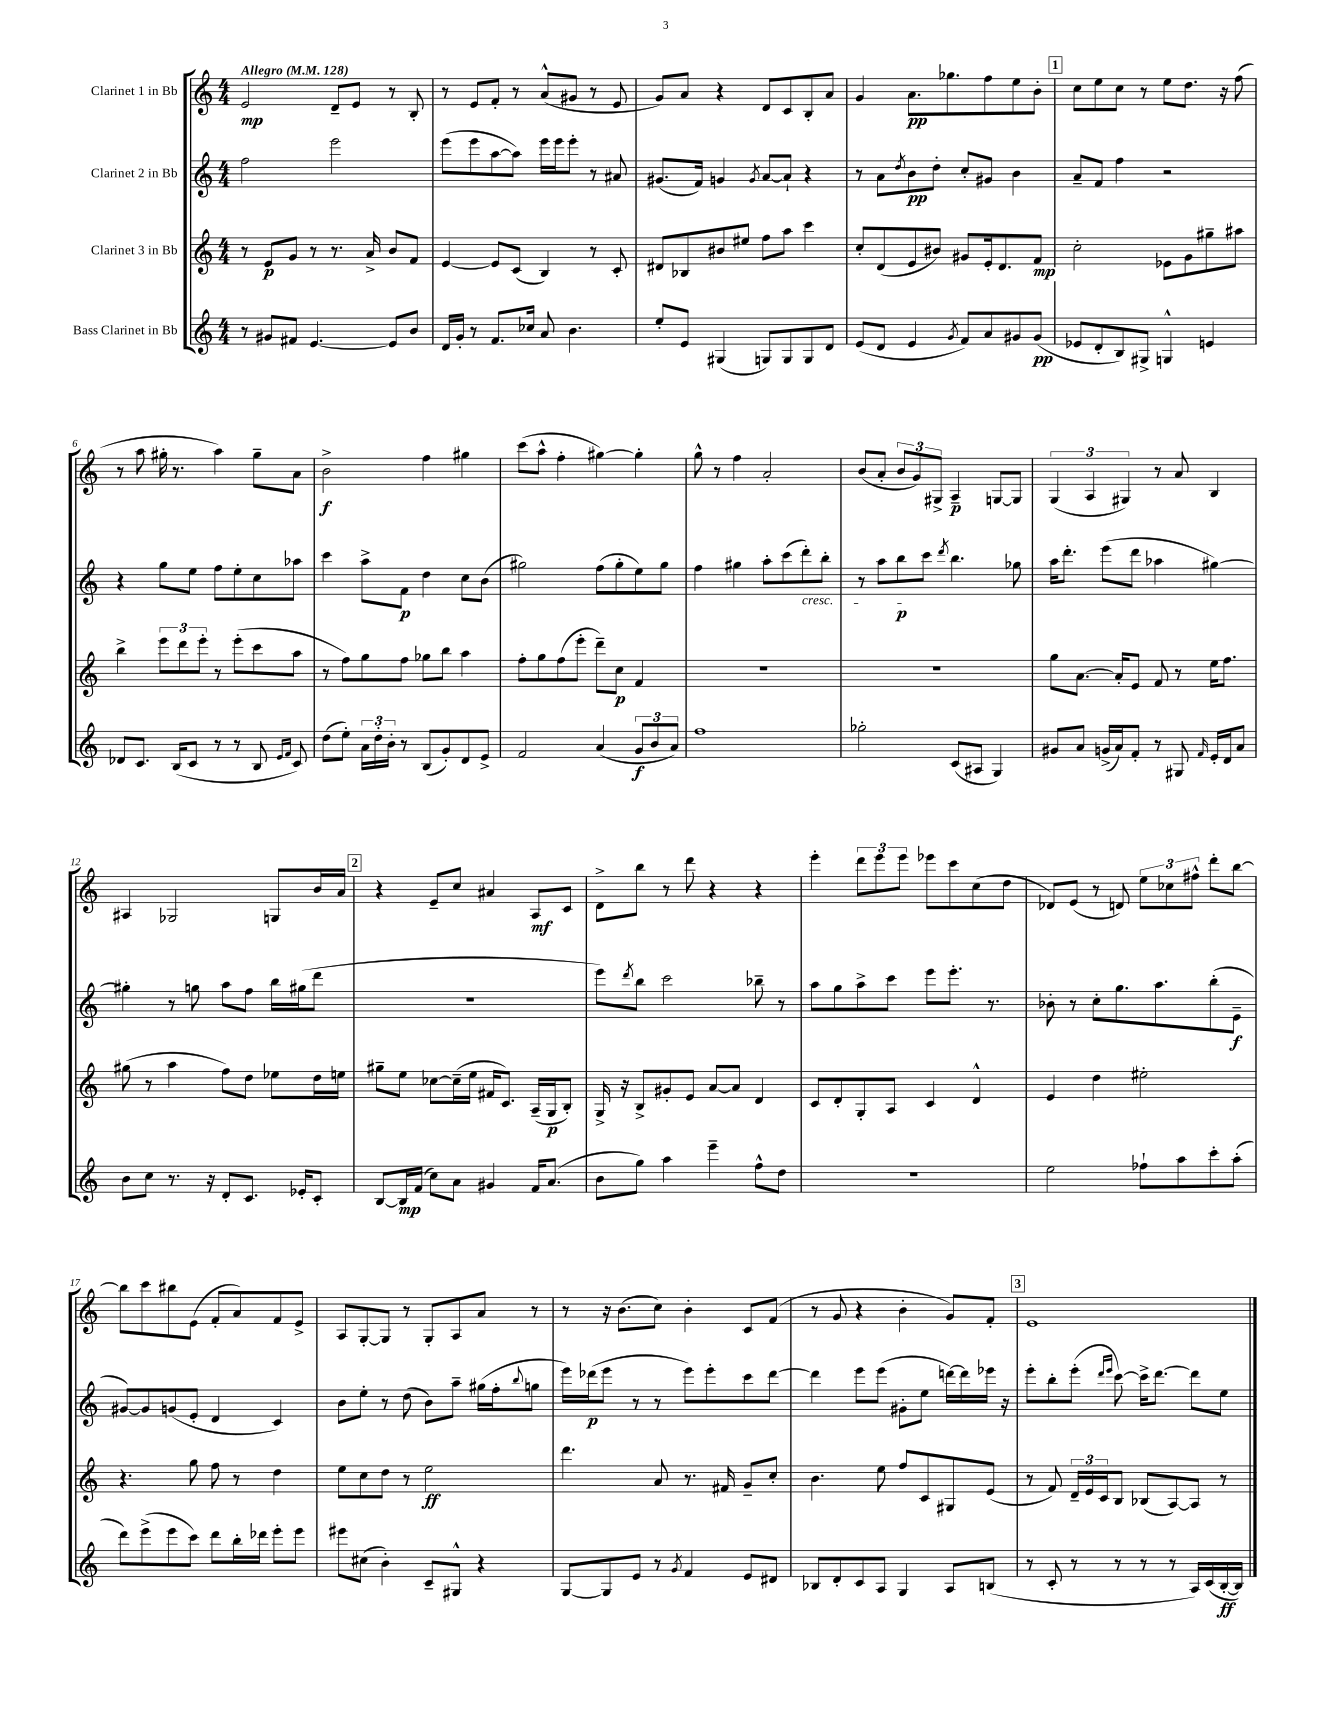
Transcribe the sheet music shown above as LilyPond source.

<<
\new StaffGroup <<
\new Staff = "s0" \with { instrumentName = "Clarinet 1 in Bb" } {
    \clef treble \key c \major \numericTimeSignature \time 4/4 \tempo "Allegro" 4 = 128
    e'2\mp d'8-- e'8 r8 b8-. |
    r8 e'8 f'8-. r8 a'8-^( gis'8 r8 e'8 |
    g'8) a'8 r4 d'8 c'8 b8-. a'8 |
    g'4 a'8.\pp ges''8. f''8 e''8 b'8-. |
    \mark \markup { \box "1" } c''8 e''8 c''8 r8 e''8 d''8. r16 f''8( |
    r8 a''8 gis''16-. r8. a''4) gis''8-- a'8 |
    b'2->\f f''4 gis''4 |
    c'''8( a''8-^ f''4-. gis''4~) gis''4-. |
    g''8-^ r8 f''4 a'2-. |
    b'8( a'8-. \tuplet 3/2 { b'8 g'8) gis8-> } a4--\p g8~ g8 |
    \tuplet 3/2 { g4( a4 gis4) } r8 a'8 b4 |
    ais4 ges2 g8 b'16 a'16 |
    \mark \markup { \box "2" } r4 e'8-- c''8 ais'4 a8\mf c'8 |
    d'8-> b''8 r8 d'''8 r4 r4 |
    e'''4-. \tuplet 3/2 { d'''8 e'''8 e'''8 } ees'''8 c'''8 c''8( d''8 |
    des'8) e'8( r8 d'8) \tuplet 3/2 { e''8 ces''8 fis''8-^ } d'''8-. b''8~ |
    b''8 c'''8 bis''8 e'8( f'8-. a'8) f'8 e'8-> |
    a8 g8~-. g8 r8 g8-. a8 a'8 r8 |
    r8 r16 b'8.( c''8) b'4-. c'8 f'8( |
    r8 g'8 r4 b'4-. g'8) f'8-. |
    \mark \markup { \box "3" } e'1 \bar "|." |
}
\new Staff = "s1" \with { instrumentName = "Clarinet 2 in Bb" } {
    \clef treble \key c \major \numericTimeSignature \time 4/4
    f''2 e'''2 |
    e'''8( e'''8 a''8~ a''8) e'''16 e'''16 e'''8-. r8 ais'8 |
    gis'8.( f'16) g'4 \acciaccatura { g'8 } a'8~ a'8-! r4 |
    r8 a'8 \acciaccatura { d''8 } b'8\pp d''8-. c''8-. gis'8 b'4 |
    \mark \markup { \box "1" } a'8-- f'8 f''4 r2 |
    r4 g''8 e''8 f''8 e''8-. c''8 aes''8 |
    c'''4 a''8-> f'8\p d''4 c''8 b'8( |
    gis''2) f''8( gis''8-. e''8) gis''8 |
    f''4 gis''4 a''8-. c'''8( d'''8-.\cresc) b''8-. |
    r8 a''8 b''8\p\! c'''8 \acciaccatura { d'''8 } b''4. ges''8 |
    a''16 d'''8.-. e'''8( d'''8 aes''4 gis''4~) |
    gis''4-. r8 g''8 a''8 f''8 b''16 gis''16( d'''8 |
    \mark \markup { \box "2" } R1 |
    e'''8) \acciaccatura { d'''8 } b''8 c'''2 bes''8-- r8 |
    a''8 g''8 a''8-> c'''8 e'''8 e'''8.-. r8. |
    bes'8-. r8 c''8-. g''8. a''8. b''8-.( e'8--\f |
    gis'8~) gis'8 g'8( e'8-. d'4 c'4) |
    b'8 e''8-. r8 d''8( b'8) a''8-- gis''16( f''16-. \appoggiatura { b''8 } g''8 |
    e'''16) des'''16\p( e'''8 r8 r8 e'''8) e'''8-. c'''8 des'''8~ |
    des'''4 e'''8 e'''8( gis'8-. e''8 d'''16~) d'''16 ees'''16 r16 |
    \mark \markup { \box "3" } e'''8-. b''8-. e'''8-.( \grace { d'''16 e'''16 } c'''8~) c'''16-> d'''8.~ d'''8 e''8 \bar "|." |
}
\new Staff = "s2" \with { instrumentName = "Clarinet 3 in Bb" } {
    \clef treble \key c \major \numericTimeSignature \time 4/4
    r8 e'8\p g'8 r8 r8. a'16-> b'8 f'8 |
    e'4~ e'8 c'8( b4) r8 c'8-. |
    dis'8 bes8 bis'8 eis''8 f''8 a''8 c'''4 |
    c''8-. d'8( e'8 bis'8) gis'8 e'16-. d'8. f'8\mp |
    \mark \markup { \box "1" } c''2-. ees'8 g'8 gis''8-- ais''8 |
    b''4-> \tuplet 3/2 { e'''8 d'''8 e'''8-. } r8 e'''8-.( c'''8 a''8 |
    r8 f''8) g''8 f''8 ges''8 b''8 a''4 |
    f''8-. g''8 f''8( e'''8-. d'''8--) c''8\p f'4 |
    R1 |
    R1 |
    g''8 a'8.~ a'16-. e'8 f'8 r8 e''16 f''8. |
    gis''8( r8 a''4 f''8) d''8 ees''8 d''16 e''16 |
    \mark \markup { \box "2" } gis''8-- e''8 ces''8~ ces''16--( e''16 fis'16 c'8.) a16--( g16\p b8-.) |
    g16-> r16 b8-> gis'8-. e'8 a'8~ a'8 d'4 |
    c'8 d'8-. g8-. a8 c'4 d'4-^ |
    e'4 d''4 eis''2-. |
    r4. g''8 f''8 r8 d''4 |
    e''8 c''8 d''8 r8 e''2\ff |
    d'''4. a'8 r8. fis'16 g'8-- c''8-. |
    b'4. e''8 f''8 c'8 gis8 e'8( |
    \mark \markup { \box "3" } r8 f'8) \tuplet 3/2 { d'16-- e'16 c'16 } b8 bes8( a8~) a8 r8 \bar "|." |
}
\new Staff = "s3" \with { instrumentName = "Bass Clarinet in Bb" } {
    \clef treble \key c \major \numericTimeSignature \time 4/4
    r8 gis'8 fis'8 e'4.~ e'8 b'8 |
    d'16 g'16-. r8 f'8. ces''16 a'8 b'4. |
    e''8-. e'8 gis4( g8) g8 g8 d'8 |
    e'8( d'8 e'4 \acciaccatura { g'8 } f'8) a'8 gis'8 gis'8\pp( |
    \mark \markup { \box "1" } ees'8 d'8-. b8) gis8-> g4-^ e'4 |
    des'8 c'8. b16( c'8 r8 r8 b8 \grace { e'16 f'16 } c'8) |
    d''8( e''8-.) \tuplet 3/2 { a'16 d''16-. b'16-. } r8 b8( g'8-.) d'8 e'8-> |
    f'2 a'4( \tuplet 3/2 { g'8\f b'8 a'8) } |
    f''1 |
    ges''2-. c'8( ais8 g4) |
    gis'8 a'8 g'16->( a'16) f'8-. r8 gis8 \grace { f'16 } e'16-. d'16 a'8 |
    b'8 c''8 r8. r16 d'8-. c'8. ees'16-. c'8-. |
    \mark \markup { \box "2" } b8~ b16\mp f'16( c''8) a'8 gis'4 f'16 a'8.( |
    b'8 g''8) a''4 e'''4-- f''8-^ d''8 |
    R1 |
    e''2 fes''8-! a''8 c'''8-. a''8-.( |
    d'''8) e'''8->( e'''8 c'''8) d'''8 b''16-. des'''16 e'''8-. e'''8 |
    eis'''8 cis''8( b'4-.) c'8-- gis8-^ r4 |
    g8~ g8 e'8 r8 \acciaccatura { g'8 } f'4 e'8 dis'8 |
    bes8 d'8-. c'8 a8 g4 a8 b8( |
    \mark \markup { \box "3" } r8 c'8-. r8 r8 r8 r8 a16) c'16( b16~-.\ff b16) \bar "|." |
}
>>
>>
